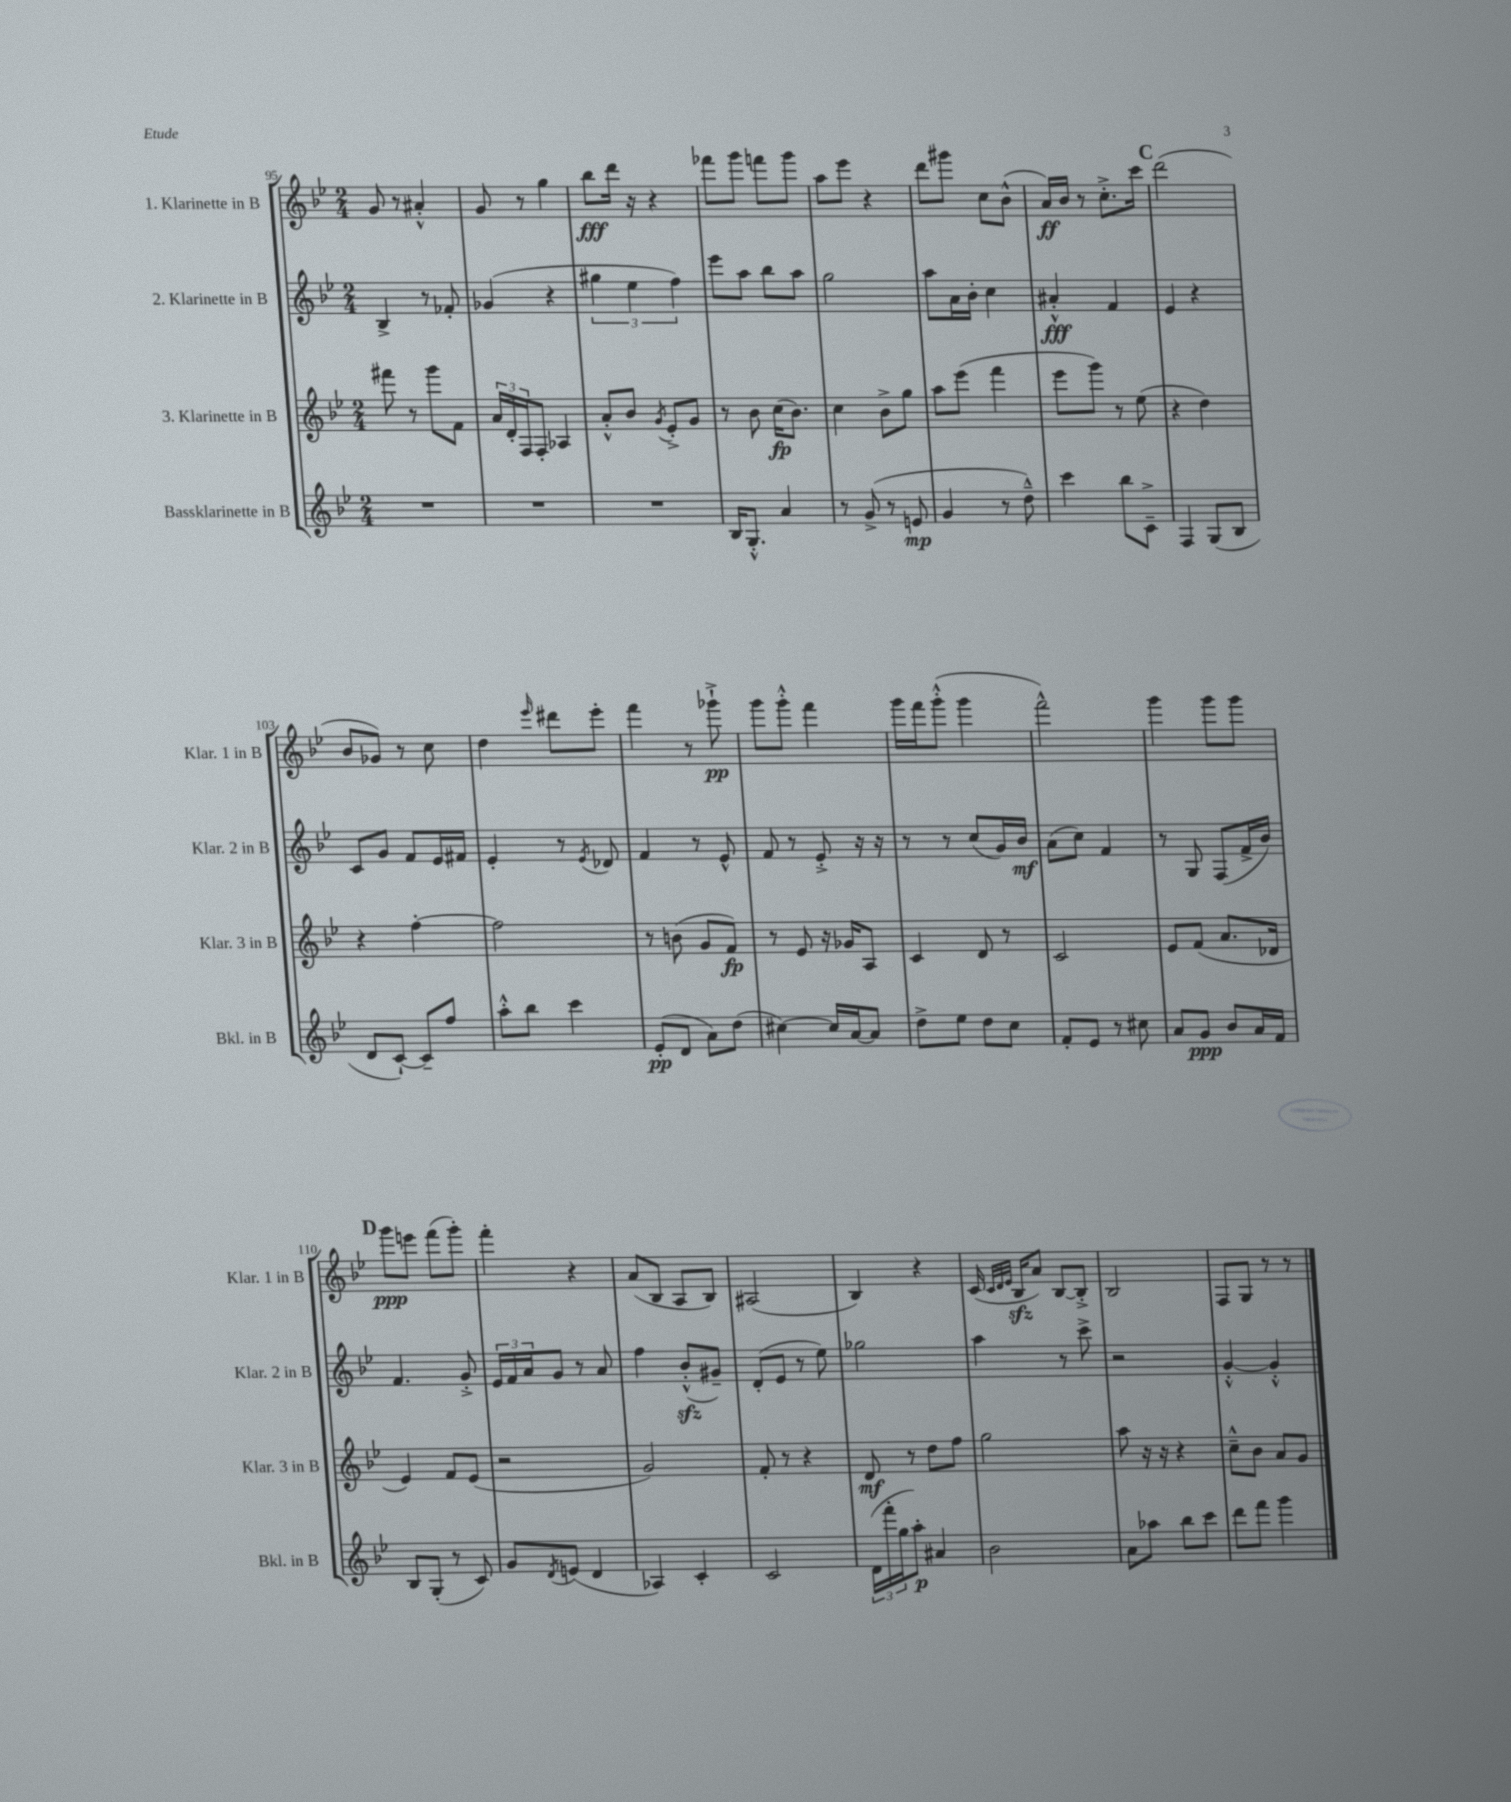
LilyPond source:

<<
\new StaffGroup <<
\new Staff = "s0" \with { instrumentName = "1. Klarinette in B" shortInstrumentName = "Klar. 1 in B" } {
    \clef treble \key bes \major \numericTimeSignature \time 2/4
    g'8 r8 ais'4-.-^ |
    g'8 r8 g''4 |
    bes''8\fff d'''16 r16 r4 |
    fes'''8 g'''8 f'''8 g'''8 |
    a''8 ees'''8 r4 |
    d'''8 gis'''8 c''8 bes'8-^( |
    a'16\ff) bes'16 r8 c''8.-.-> c'''16 |
    \mark \markup { \bold "C" } d'''2( |
    bes'8 ges'8) r8 c''8 |
    d''4 \grace { ees'''16 } dis'''8 ees'''8-. |
    f'''4 r8 ges'''8-!->\pp |
    g'''8 g'''8-.-^ f'''4 |
    g'''16 f'''16 g'''8-.-^( g'''4 |
    f'''2-^) |
    g'''4 g'''8 g'''8 |
    \mark \markup { \bold "D" } g'''8\ppp e'''8 f'''8( g'''8-.) |
    f'''4-. r4 |
    a'8( bes8 a8 bes8) |
    ais2( |
    bes4) r4 |
    c'16( \grace { c'32 d'32 ees'32 } bes16\sfz a'8) bes8~ bes8-.-> |
    bes2 |
    f8 g8 r8 r8 \bar "|." |
}
\new Staff = "s1" \with { instrumentName = "2. Klarinette in B" shortInstrumentName = "Klar. 2 in B" } {
    \clef treble \key bes \major \numericTimeSignature \time 2/4
    bes4-> r8 fes'8-. |
    ges'4( r4 |
    \tuplet 3/2 { gis''4 ees''4 f''4) } |
    ees'''8 a''8 bes''8 a''8 |
    g''2 |
    a''8 a'16 bes'16-. c''4 |
    ais'4-.-^\fff f'4 |
    \mark \markup { \bold "C" } ees'4 r4 |
    c'8 g'8 f'8 ees'16 fis'16 |
    ees'4-. r8 \acciaccatura { ees'8 } des'8 |
    f'4 r8 ees'8-^ |
    f'8 r8 ees'8-.-> r16 r16 |
    r8 r8 c''8( g'16) bes'16\mf |
    a'8( c''8) f'4 |
    r8 g8 f8( f'16-> bes'16) |
    \mark \markup { \bold "D" } f'4. g'8-.-> |
    \tuplet 3/2 { ees'16 f'16 a'16 } g'8 r8 a'8 |
    f''4 bes'8-.-^\sfz( gis'8--) |
    d'8-.( ees'8 r8 ees''8) |
    ges''2 |
    a''4 r8 c'''8-> |
    r2 |
    g'4~-.-^ g'4-.-^ \bar "|." |
}
\new Staff = "s2" \with { instrumentName = "3. Klarinette in B" shortInstrumentName = "Klar. 3 in B" } {
    \clef treble \key bes \major \numericTimeSignature \time 2/4
    fis'''8 r8 g'''8 f'8 |
    \tuplet 3/2 { a'16 d'16-. f16 } f8-. aes4 |
    a'8-.-^ bes'8 \acciaccatura { g'8 } ees'8-.-> g'8 |
    r8 bes'8 c''16\fp( bes'8.) |
    c''4 bes'8-> g''8 |
    a''8 ees'''8( f'''4 |
    ees'''8 g'''8) r8 ees''8( |
    \mark \markup { \bold "C" } r4 d''4) |
    r4 f''4~-. |
    f''2 |
    r8 b'8( g'8 f'8\fp) |
    r8 ees'8 r16 ges'16 a8 |
    c'4 d'8 r8 |
    c'2 |
    ees'8 f'8( a'8. des'16 |
    \mark \markup { \bold "D" } ees'4) f'8 ees'8( |
    r2 |
    g'2) |
    f'8-. r8 r4 |
    d'8\mf r8 d''8 f''8 |
    g''2 |
    a''8 r16 r16 r4 |
    c''8---^ bes'8 a'8 g'8 \bar "|." |
}
\new Staff = "s3" \with { instrumentName = "Bassklarinette in B" shortInstrumentName = "Bkl. in B" } {
    \clef treble \key bes \major \numericTimeSignature \time 2/4
    R2 |
    R2 |
    R2 |
    bes16 g8.-.-^ a'4 |
    r8 g'8->( r8 e'8\mp |
    g'4 r8 d''8---^) |
    c'''4 bes''8 c'8---> |
    \mark \markup { \bold "C" } f4 g8( bes8 |
    d'8 c'8~-!) c'8-- f''8 |
    a''8-.-^ bes''8 c'''4 |
    ees'8-.\pp( d'8 a'8) d''8( |
    cis''4~) cis''16 a'16~ a'8 |
    d''8-> ees''8 d''8 c''8 |
    f'8-. ees'8 r8 cis''8 |
    a'8 g'8\ppp bes'8 a'16 f'16 |
    \mark \markup { \bold "D" } bes8 g8-.( r8 c'8) |
    g'8 \acciaccatura { d'8 } e'8( d'4 |
    aes4) c'4-. |
    c'2 |
    \tuplet 3/2 { d'16( f'''16-. g''16 } a''8-.\p) ais'4 |
    bes'2 |
    a'8 aes''8 bes''8 c'''8 |
    d'''8 f'''8 g'''4 \bar "|." |
}
>>
>>
\layout { \context { \Score currentBarNumber = #95 } }
